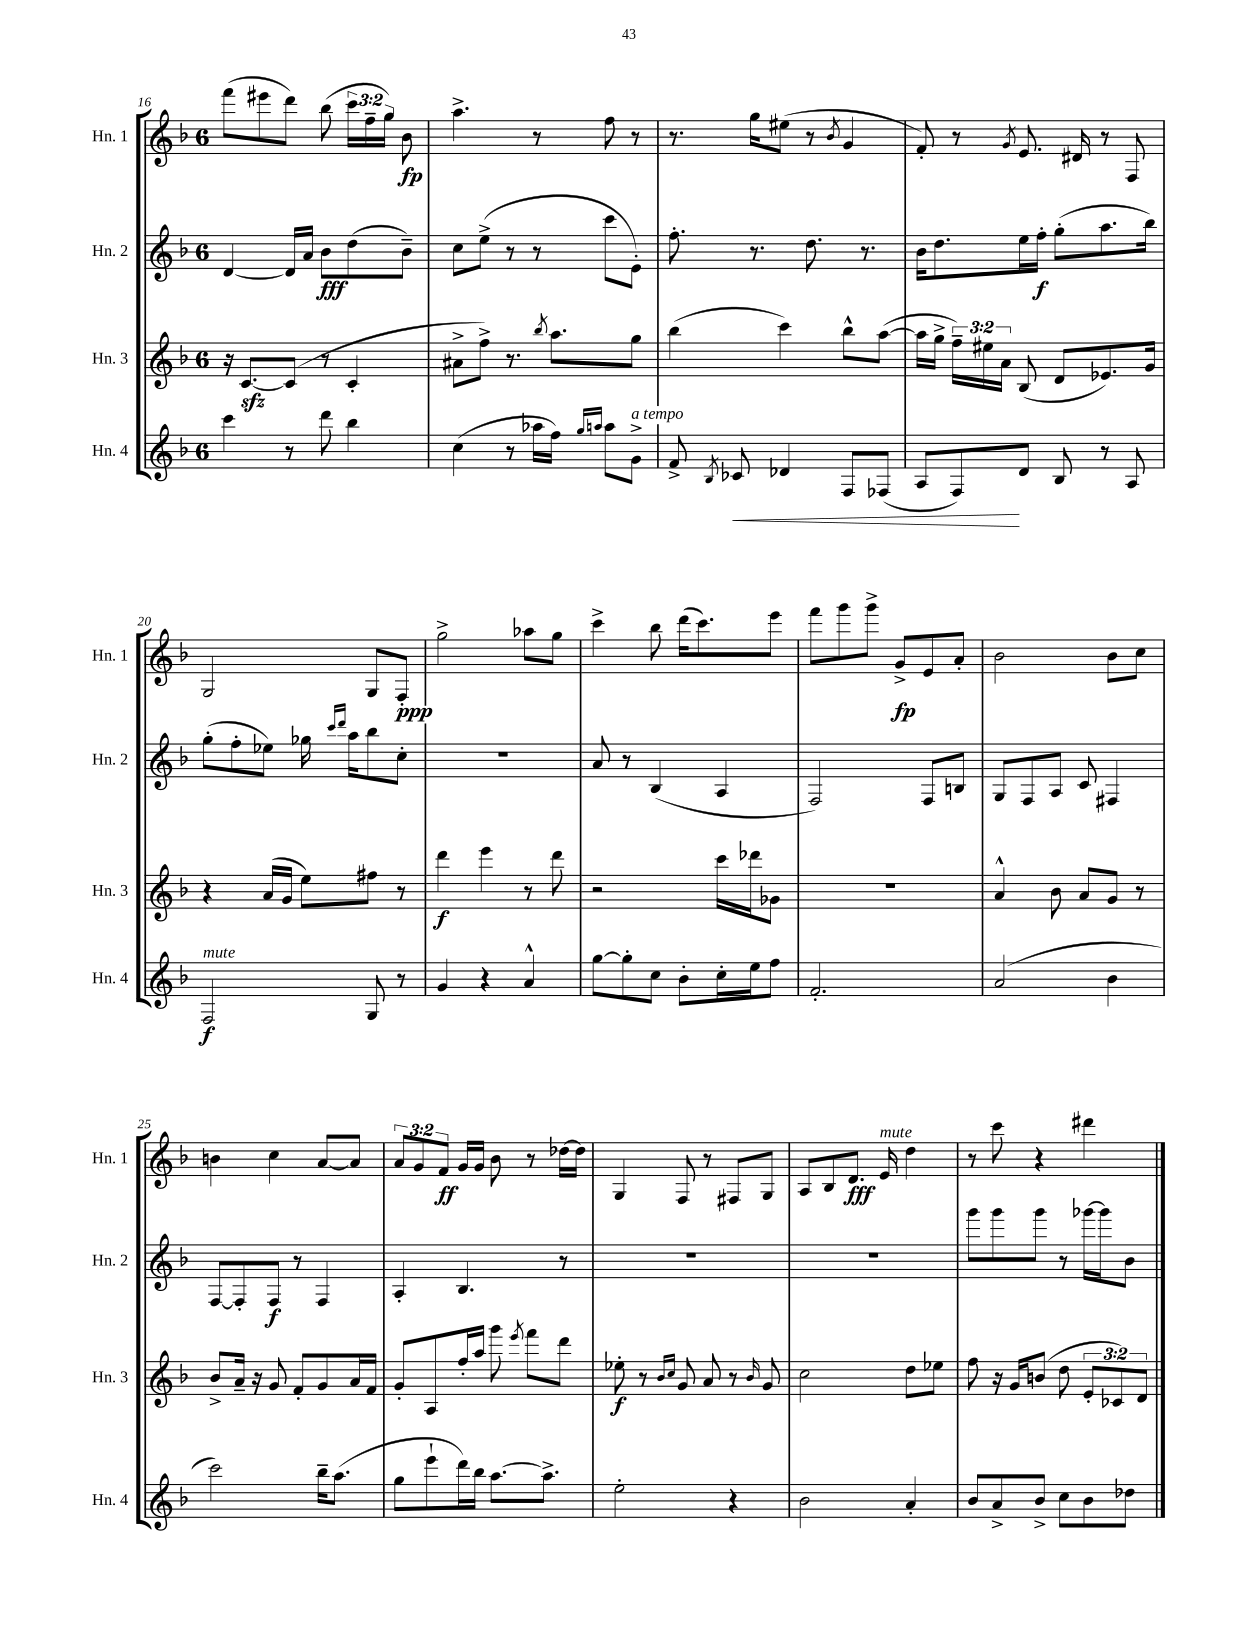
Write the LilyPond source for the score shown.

<<
\new StaffGroup <<
\new Staff = "s0" \with { instrumentName = "Hn. 1" shortInstrumentName = "Hn. 1" } {
    \clef treble \key f \major \once \override Staff.TimeSignature.style = #'single-digit \time 6/8 \override Staff.TupletNumber.text = #tuplet-number::calc-fraction-text
    \autoBeamOff f'''8[( eis'''8 d'''8]) bes''8( \tuplet 3/2 { c'''16[ f''16-- g''16]) } bes'8\fp |
    a''4.-> r8 f''8 r8 |
    r8. g''16[ eis''8]( r8 \acciaccatura { bes'8 } g'4 |
    f'8-.) r8 \acciaccatura { g'8 } e'8. dis'16 r8 f8 |
    g2 g8[ f8]-.\ppp |
    g''2-> aes''8[ g''8] |
    c'''4-> bes''8 d'''16[( c'''8.) e'''8] |
    f'''8[ g'''8 g'''8]-> g'8[->\fp e'8 a'8]-. |
    bes'2 bes'8[ c''8] |
    b'4 c''4 a'8[~ a'8] |
    \tuplet 3/2 { a'8[ g'8 f'8]\ff } g'16[ g'16] bes'8 r8 des''16[~ des''16] |
    g4 f8 r8 fis8[ g8] |
    a8[ bes8 d'8.]\fff e'16^\markup { \italic "mute" } d''4 |
    r8 c'''8 r4 dis'''4 \bar "|." |
}
\new Staff = "s1" \with { instrumentName = "Hn. 2" shortInstrumentName = "Hn. 2" } {
    \clef treble \key f \major \once \override Staff.TimeSignature.style = #'single-digit \time 6/8
    \autoBeamOff d'4~ d'16[ a'16] bes'8[\fff d''8( bes'8]--) |
    c''8[ e''8]->( r8 r8 c'''8[ e'8]-.) |
    f''8.-. r8. d''8. r8. |
    bes'16[ d''8. e''16 f''16]-.\f g''8[-.( a''8. bes''16]) |
    g''8[-.( f''8-. ees''8]) ges''16 \grace { c'''16[ d'''16] } a''16[ bes''8 c''8]-. |
    R2. |
    a'8 r8 bes4( a4 |
    f2) f8[ b8] |
    g8[ f8 a8] c'8 fis4 |
    f8[~ f8-. f8]\f r8 f4 |
    a4-. bes4. r8 |
    R2. |
    R2. |
    g'''8[ g'''8 g'''8] r8 ges'''16[~ ges'''16 bes'8] \bar "|." |
}
\new Staff = "s2" \with { instrumentName = "Hn. 3" shortInstrumentName = "Hn. 3" } {
    \clef treble \key f \major \once \override Staff.TimeSignature.style = #'single-digit \time 6/8 \override Staff.TupletNumber.text = #tuplet-number::calc-fraction-text
    \autoBeamOff r16 c'8.[~\sfz c'8]( r8 c'4-. |
    ais'8[-> f''8]->) r8. \acciaccatura { bes''8 } a''8.[ g''8] |
    bes''4( c'''4) bes''8[-^ a''8]~( |
    a''16[ g''16]-> \tuplet 3/2 { f''16[--) eis''16 a'16] } bes8( d'8[ ees'8.) g'16] |
    r4 a'16[( g'16] e''8[) fis''8] r8 |
    d'''4\f e'''4 r8 d'''8 |
    r2 c'''16[ des'''16 ges'8] |
    R2. |
    a'4-^ bes'8 a'8[ g'8] r8 |
    bes'8[-> a'16]-- r16 g'8 f'8[-. g'8 a'16 f'16] |
    g'8[-. a8 f''16-. a''16] g'''8 \acciaccatura { e'''8 } f'''8[ d'''8] |
    ees''8-.\f r8 \grace { bes'16[ c''16] } g'8 a'8 r8 \grace { bes'16 } g'8 |
    c''2 d''8[ ees''8] |
    f''8 r16 g'16[ b'8]( d''8 \tuplet 3/2 { e'8[-. ces'8) d'8] } \bar "|." |
}
\new Staff = "s3" \with { instrumentName = "Hn. 4" shortInstrumentName = "Hn. 4" } {
    \clef treble \key f \major \once \override Staff.TimeSignature.style = #'single-digit \time 6/8
    \autoBeamOff c'''4 r8 d'''8 bes''4 |
    c''4( r8 aes''16[ f''16]) \grace { g''16[ a''16] } a''8[ g'8]->^\markup { \italic "a tempo" } |
    f'8-> \acciaccatura { bes8 } ces'8\< des'4 f8[ fes8]( |
    a8[ f8\!) d'8] bes8 r8 a8 |
    f2\f^\markup { \italic "mute" } g8 r8 |
    g'4 r4 a'4-^ |
    g''8[~ g''8-. c''8] bes'8[-. c''16-. e''16 f''8] |
    f'2.-. |
    a'2( bes'4 |
    c'''2) bes''16[-- a''8.]( |
    g''8[ e'''8-! d'''16) bes''16] a''8.[~ a''8.]-> |
    e''2-. r4 |
    bes'2 a'4-. |
    bes'8[ a'8-> bes'8]-> c''8[ bes'8 des''8] \bar "|." |
}
>>
>>
\layout { \context { \Score currentBarNumber = #16 } }
